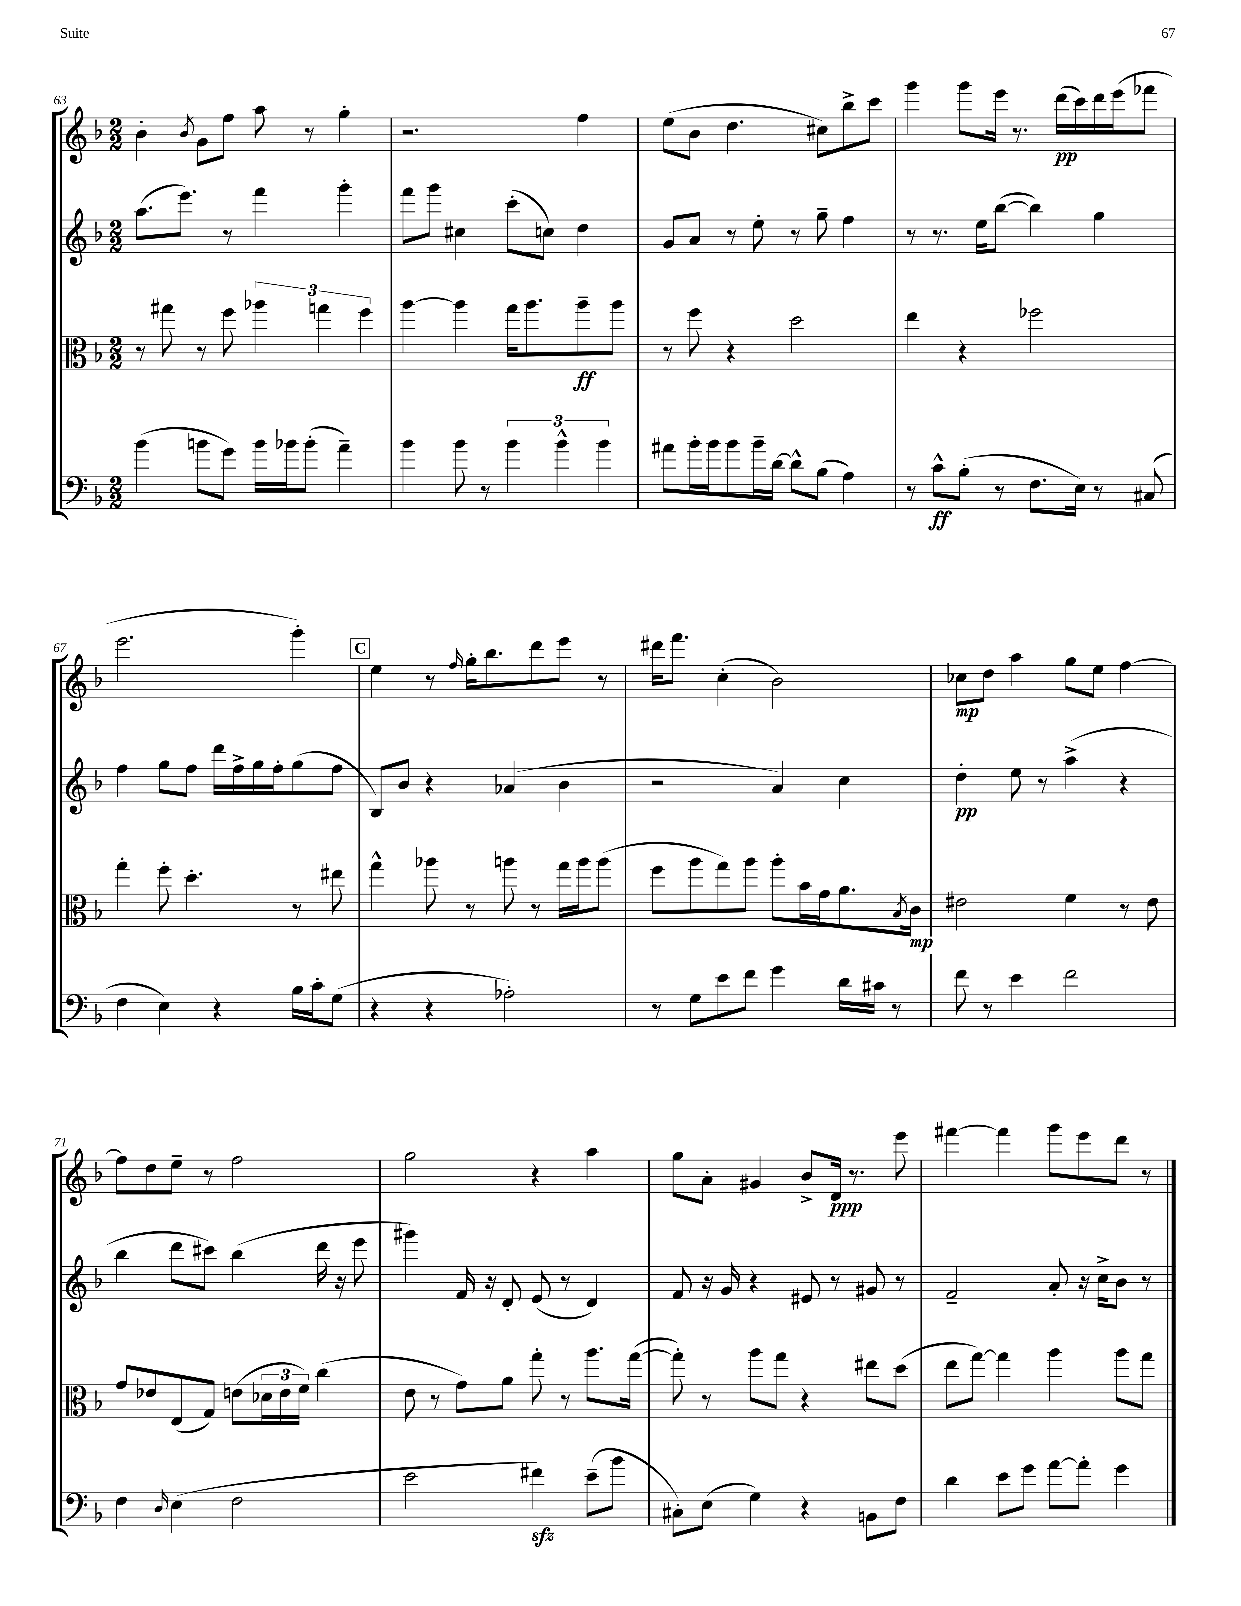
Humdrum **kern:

**kern	**dynam	**kern	**dynam	**kern	**dynam	**kern	**dynam
*part4	*part4	*part3	*part3	*part2	*part2	*part1	*part1
*staff4	*staff4	*staff3	*staff3	*staff2	*staff2	*staff1	*staff1
*clefF4	*	*clefC3	*	*clefG2	*	*clefG2	*
*k[b-]	*	*k[b-]	*	*k[b-]	*	*k[b-]	*
*M2/2	*	*M2/2	*	*M2/2	*	*M2/2	*
=63	=63	=63	=63	=63	=63	=63	=63
(4b-\	.	8r	.	(8.aa\L	.	4b-'\	.
.	.	8gg#X\	.	.	.	.	.
.	.	.	.	8.eee\J)	.	.	.
.	.	.	.	.	.	8qb-/	.
8bn\L	.	8r	.	.	.	8g\L	.
8g\J)	.	8ff\	.	8r	.	8ff\J	.
16b\LL	.	6aa-X\	.	4fff\	.	8aa\	.
16b-X\J	.	.	.	.	.	.	.
(8b-'\J	.	.	.	.	.	8r	.
.	.	6ggn\	.	.	.	.	.
4a~\)	.	.	.	4ggg'\	.	4gg'\	.
.	.	6ff\	.	.	.	.	.
=64	=64	=64	=64	=64	=64	=64	=64
4b-\	.	[4aa\	.	8fff\L	.	2.r	.
.	.	.	.	8ggg\J	.	.	.
8b-\	.	4aa\]	.	4cc#X\	.	.	.
8r	.	.	.	.	.	.	.
6b-\	.	16gg\KL	.	(8ccc'\L	.	.	.
.	.	8.aa\	.	.	.	.	.
.	.	.	.	8ccn\J)	.	.	.
6b-^^\	.	.	.	.	.	.	.
.	.	8aa~\	ff	4dd\	.	4ff\	.
6b-\	.	.	.	.	.	.	.
.	.	8aa\J	.	.	.	.	.
=65	=65	=65	=65	=65	=65	=65	=65
8a#X\L	.	8r	.	8g/L	.	(8ee\L	.
16b-'\L	.	8ff\	.	8a/J	.	8b-\J	.
16b-\J	.	.	.	.	.	.	.
8b-\	.	4r	.	8r	.	4.dd\	.
16b-~\L	.	.	.	8ee'\	.	.	.
[16d\JJ	.	.	.	.	.	.	.
8d^^\L]	.	2dd\	.	8r	.	.	.
(8B-\J	.	.	.	8gg~\	.	8cc#X\L)	.
4A\)	.	.	.	4ff\	.	8bb-^\	.
.	.	.	.	.	.	8ccc\J	.
=66	=66	=66	=66	=66	=66	=66	=66
8r	.	4ee\	.	8r	.	4ggg\	.
8c^^\L	ff	.	.	8.r	.	.	.
(8B-'\J	.	4r	.	.	.	8ggg\L	.
.	.	.	.	16ee\KL	.	.	.
8r	.	.	.	([8bb-\J	.	16eee\Jk	.
.	.	.	.	.	.	8.r	.
8.F\L	.	2ff-X\	.	4bb-\])	.	.	.
.	.	.	.	.	.	(16ddd\LL	pp
16E\Jk)	.	.	.	.	.	16ccc\)	.
8r	.	.	.	4gg\	.	16ddd\	.
.	.	.	.	.	.	(16eee\J	.
(8C#X/	.	.	.	.	.	8fff-X\J	.
!!LO:LB:g=z
=67	=67	=67	=67	=67	=67	=67	=67
4F\	.	4gg'\	.	4ff\	.	2.eee\	.
4E\)	.	8ff'\	.	8gg\L	.	.	.
.	.	4.dd'\	.	8ff\J	.	.	.
4r	.	.	.	16ddd\LL	.	.	.
.	.	.	.	16ff^\	.	.	.
.	.	.	.	16gg\	.	.	.
.	.	.	.	16ff'\J	.	.	.
16B-\LL	.	8r	.	(8gg\	.	4ggg'\)	.
16c'\J	.	.	.	.	.	.	.
(8G\J	.	8ee#X\	.	8ff\J	.	.	.
!!LO:REH:place=s1:t=C
=68	=68	=68	=68	=68	=68	=68	=68
4r	.	4gg^^\	.	8B-/L)	.	4ee\	.
.	.	.	.	8b-/J	.	.	.
4r	.	8aa-X\	.	4r	.	8r	.
.	.	.	.	.	.	16qqff/	.
.	.	8r	.	.	.	16gg'\KL	.
.	.	.	.	.	.	8.bb-\	.
2A-X'\)	.	8aan\	.	(4a-X/	.	.	.
.	.	8r	.	.	.	8ddd\	.
.	.	16gg\LL	.	4b-\	.	8eee\J	.
.	.	16aa\J	.	.	.	.	.
.	.	(8aa\J	.	.	.	8r	.
=69	=69	=69	=69	=69	=69	=69	=69
8r	.	8ff\L	.	2r	.	16ddd#X\KL	.
.	.	.	.	.	.	8.fff\J	.
8G\L	.	8aa\	.	.	.	.	.
8e\	.	8gg\)	.	.	.	(4cc'\	.
8f\J	.	8aa\J	.	.	.	.	.
4g\	.	8aa'\L	.	4a/)	.	2b-\)	.
.	.	16b-\L	.	.	.	.	.
.	.	16g\J	.	.	.	.	.
16d\LL	.	8.a\	.	4cc\	.	.	.
16c#X\JJ	.	.	.	.	.	.	.
8r	.	.	.	.	.	.	.
.	.	8qB-/	.	.	.	.	.
.	.	16c\Jk	mp	.	.	.	.
=70	=70	=70	=70	=70	=70	=70	=70
8f\	.	2e#X\	.	4dd'\	pp	8cc-X\L	mp
8r	.	.	.	.	.	8dd\J	.
4e\	.	.	.	8ee\	.	4aa\	.
.	.	.	.	8r	.	.	.
2f\	.	4f\	.	(4aa^\	.	8gg\L	.
.	.	.	.	.	.	8ee\J	.
.	.	8r	.	4r	.	[4ff\	.
.	.	8e#\	.	.	.	.	.
!!LO:LB:g=z
=71	=71	=71	=71	=71	=71	=71	=71
4F\	.	8g/L	.	4bb-\	.	8ff\L]	.
.	.	8e-X/	.	.	.	8dd\	.
16qqD/	.	.	.	.	.	.	.
(4E\	.	(8E/	.	8ddd\L	.	8ee~\J	.
.	.	8G/J)	.	8ccc#X\J)	.	8r	.
2F\	.	(8en\L	.	(4bb-\	.	2ff\	.
.	.	24d-X\L	.	.	.	.	.
.	.	24e\	.	.	.	.	.
.	.	24f\JJ)	.	.	.	.	.
.	.	(4cc\	.	16ddd\	.	.	.
.	.	.	.	16r	.	.	.
.	.	.	.	8eee\	.	.	.
=72	=72	=72	=72	=72	=72	=72	=72
2e\	.	8e\	.	4ggg#X\)	.	2gg\	.
.	.	8r	.	.	.	.	.
.	.	8g\L)	.	16f/	.	.	.
.	.	.	.	16r	.	.	.
.	.	8a\J	.	8d'/	.	.	.
4f#Xzz\)	.	8gg'\	.	(8e/	.	4r	.
.	.	8r	.	8r	.	.	.
(8e~\L	.	8.aa\L	.	4d/)	.	4aa\	.
8b-\J	.	.	.	.	.	.	.
.	.	([16gg\Jk	.	.	.	.	.
=73	=73	=73	=73	=73	=73	=73	=73
8C#X'\L)	.	8gg'\])	.	8f/	.	8gg\L	.
(8E\J	.	8r	.	16r	.	8a'\J	.
.	.	.	.	16g/	.	.	.
4G\)	.	8aa\L	.	4r	.	4g#X/	.
.	.	8gg\J	.	.	.	.	.
4r	.	4r	.	8e#X/	.	8b-^/L	.
.	.	.	.	8r	.	16d/Jk	ppp
.	.	.	.	.	.	8.r	.
8BBn\L	.	8ee#X\L	.	8g#X/	.	.	.
8F\J	.	(8dd\J	.	8r	.	8eee\	.
=74	=74	=74	=74	=74	=74	=74	=74
4d\	.	8ee\L	.	2f~/	.	[4fff#X\	.
.	.	[8gg\J)	.	.	.	.	.
8e\L	.	4gg\]	.	.	.	4fff#\]	.
8g\J	.	.	.	.	.	.	.
[8a\L	.	4aa\	.	8a'/	.	8ggg\L	.
8a'\J]	.	.	.	16r	.	8eee\	.
.	.	.	.	16cc^\KL	.	.	.
4g\	.	8aa\L	.	8b-\J	.	8ddd\J	.
.	.	8gg\J	.	8r	.	8r	.
==	==	==	==	==	==	==	==
*-	*-	*-	*-	*-	*-	*-	*-
